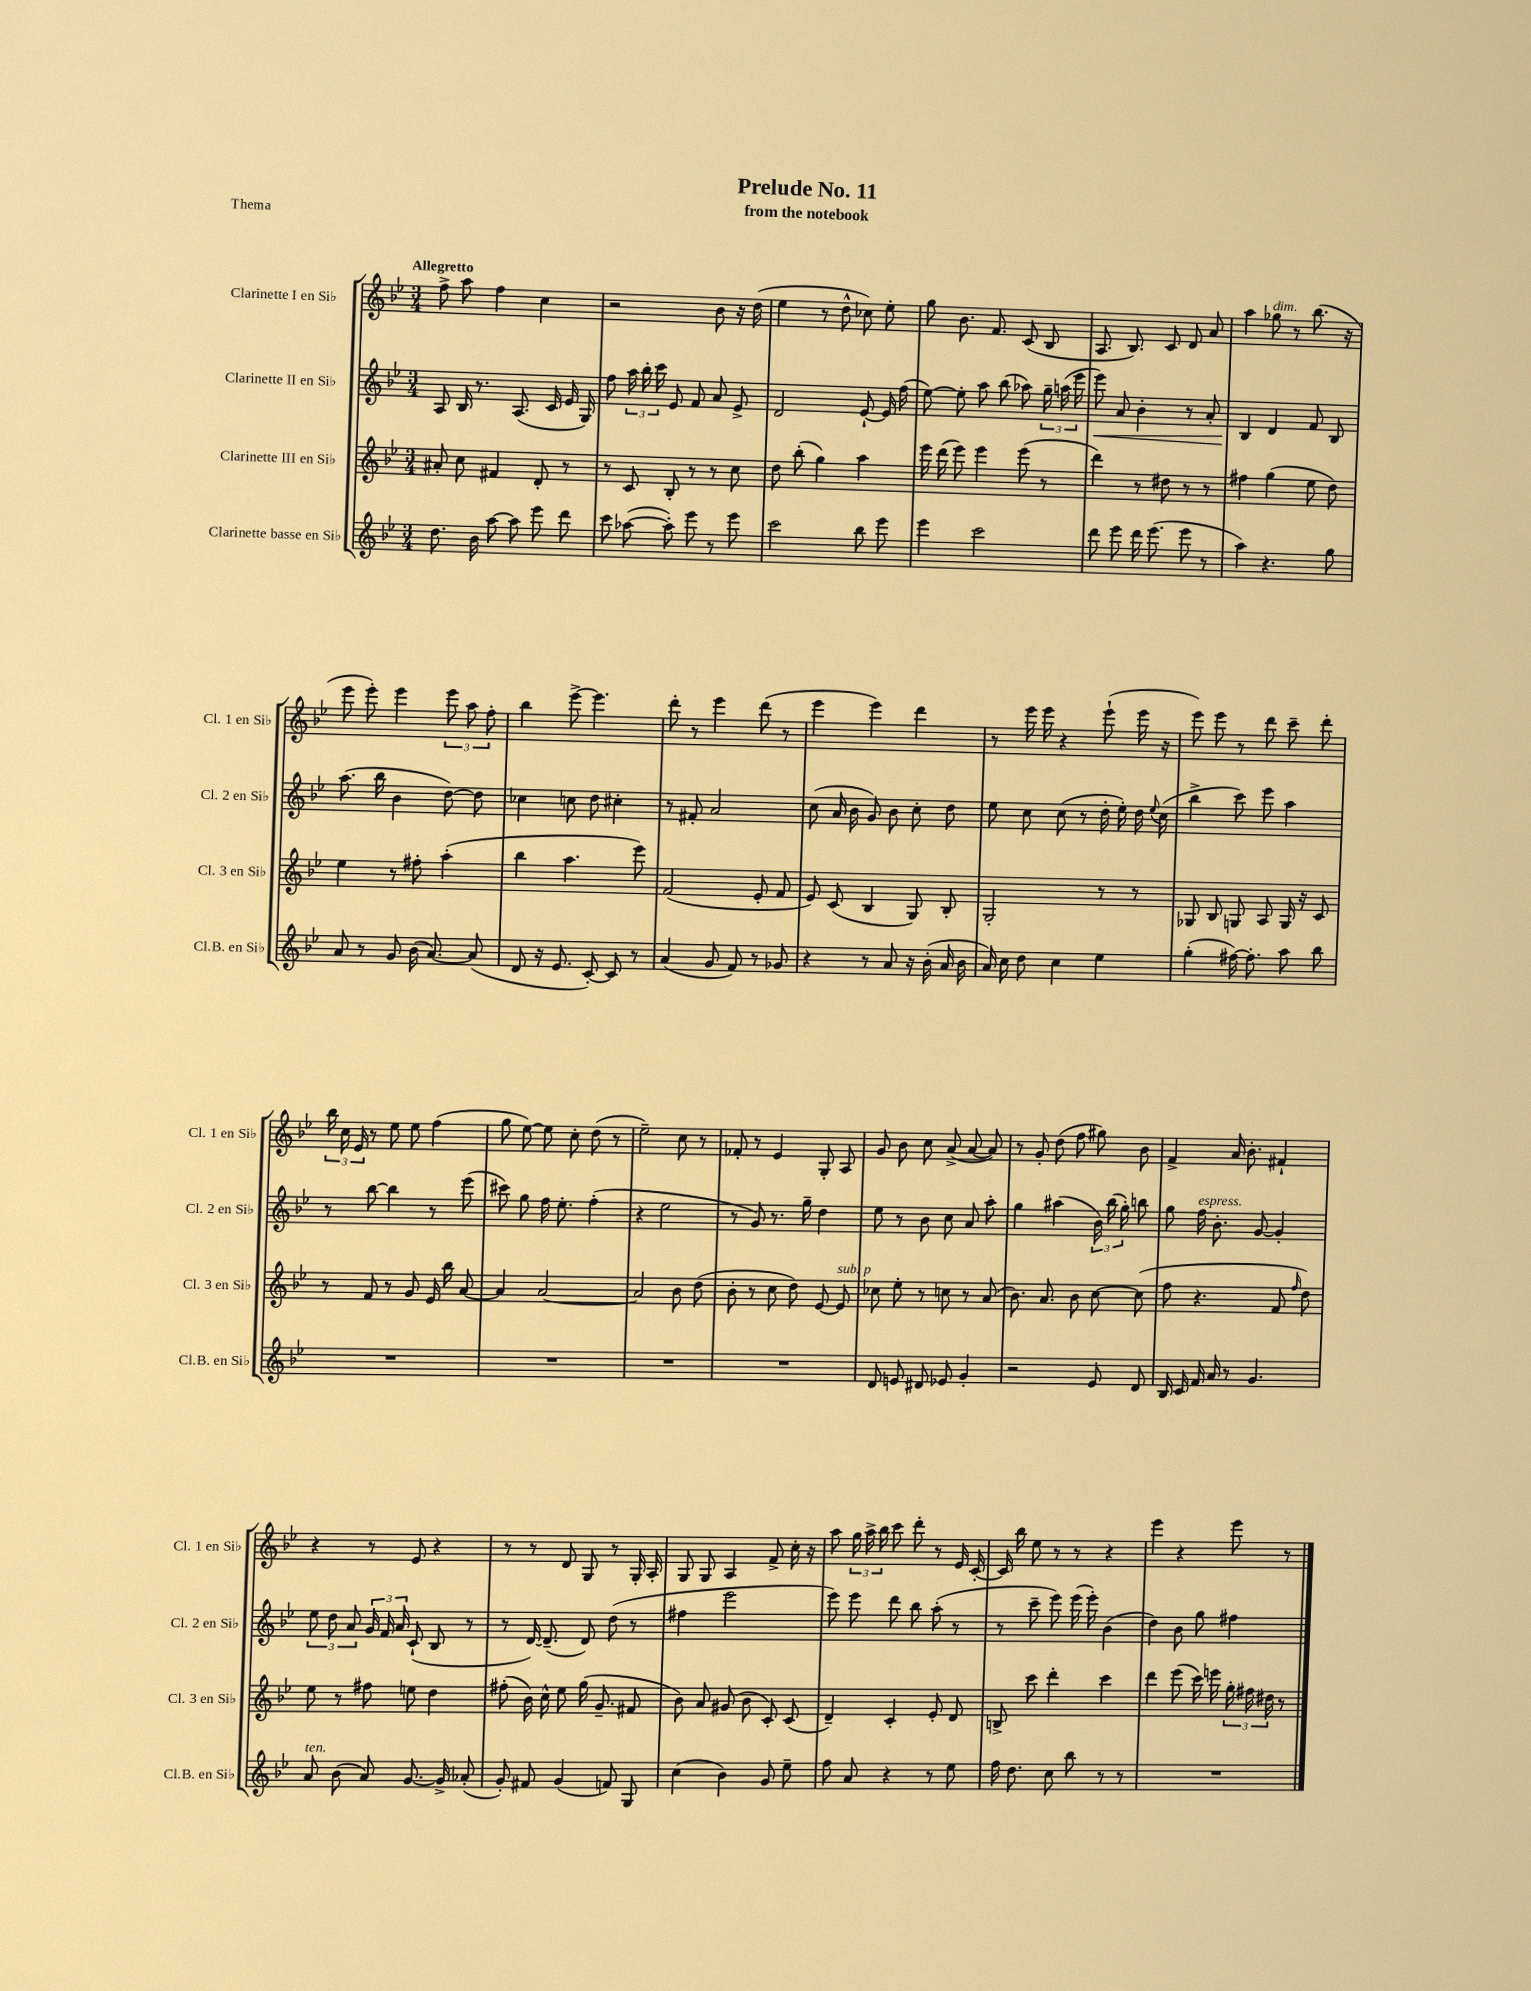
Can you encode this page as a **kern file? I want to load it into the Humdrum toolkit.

**kern	**kern	**kern	**dynam	**kern
*part4	*part3	*part2	*part2	*part1
*staff4	*staff3	*staff2	*staff2	*staff1
*I"Clarinette basse en Si♭	*I"Clarinette III en Si♭	*I"Clarinette II en Si♭	*	*I"Clarinette I en Si♭
*I'Cl.B. en Si♭	*I'Cl. 3 en Si♭	*I'Cl. 2 en Si♭	*	*I'Cl. 1 en Si♭
*clefG2	*clefG2	*clefG2	*	*clefG2
*k[b-e-]	*k[b-e-]	*k[b-e-]	*	*k[b-e-]
*M3/4	*M3/4	*M3/4	*	*M3/4
=1	=1	=1	=1	=1
!	!	!	!	!LO:TX:a:B:t=Allegretto
8.dd\	8a#X'/	8A/	.	8ff^\
.	8cc\	16B-/	.	8aa\
16b-\	.	8.r	.	.
[8aa\	4f#X/	.	.	4ff\
8aa\]	.	(8.A/	.	.
8eee-\	8d'/	.	.	4cc\
.	.	16c/	.	.
8ddd\	8r	16e-/	.	.
.	.	16G/)	.	.
=2	=2	=2	=2	=2
8ccc\	8r	8ff\	.	2r
([8aa-X\	8c/	24aa\	.	.
.	.	24bb-'\	.	.
.	.	24ccc\	.	.
8aa-'\])	8B-'/	8e-/	.	.
8eee-\	8r	8f/	.	.
8r	8r	8a/	.	8b-\
8eee-\	8cc\	8e-^/	.	16r
.	.	.	.	(16dd\
=3	=3	=3	=3	=3
2ccc\	8dd\	2d/	.	4ee-\
.	(8bb-'\	.	.	.
.	4gg\)	.	.	8r
.	.	.	.	8dd^^\
8bb-\	4aa\	[8e-`/	.	8cc-X\)
8eee-\	.	16e-/]	.	8ee-'\
.	.	(16ff\	.	.
=4	=4	=4	=4	=4
4eee-\	16eee-\	[8ee-\)	.	8gg\
.	(16ddd\	.	.	.
.	8eee-\)	8ee-'\]	.	8.b-\
2ccc\	4eee-\	8aa\	.	.
.	.	.	.	8.f/
.	.	(8bb-\	.	.
.	(8eee-\	8aa-X\)	.	(8c/
.	8r	24gg~\	.	8B-/
.	.	(24aan\	.	.
.	.	24eee-\	.	.
=5	=5	=5	=5	=5
!	!	!	!LO:HP:b	!
8ddd\	4ddd\)	8eee-\)	<	8.A/
8eee-\	.	8a/	.	.
.	.	.	.	8.B-/)
16ddd\	8r	4b-'\	.	.
(8.eee-\	.	.	.	.
.	8dd#X\	.	.	8c/
8eee-\	8r	8r	.	8d/
8r	8r	8a'/	.	8a/
=6	=6	=6	=6	=6
4aa\)	4ff#X\	4B-/	.	4aa\
!	!	!	!	!LO:TX:a:i:t=dim.
4.r	(4gg\	4d/	[	8gg-X\
.	.	.	.	8r
.	8ee-\	8f/	.	(8.bb-\
8gg\	8dd\)	8B-/	.	.
.	.	.	.	16r
!!LO:LB:g=z
=7	=7	=7	=7	=7
8a/	4ee-\	(8.aa\	.	8eee-\
8r	.	.	.	8eee-'\)
.	.	16bb-\	.	.
8g/	8r	4b-\	.	4eee-\
(16b-\	8ff#X'\	.	.	.
[8.a/)	.	.	.	.
.	(4aa'\	[8dd\)	.	12eee-\
.	.	.	.	12aa\
(8a/]	.	8dd\]	.	.
.	.	.	.	12ff'\
=8	=8	=8	=8	=8
8d/	4bb-\	4cc-X\	.	4bb-\
16r	.	.	.	.
8.e-/	.	.	.	.
.	4.aa\	8ccn\	.	[8eee-^\
[8c'/)	.	8dd\	.	4.eee-\]
8c/]	.	4cc#X'\	.	.
8r	8eee-\)	.	.	.
=9	=9	=9	=9	=9
(4a/	(2f/	8r	.	8ddd'\
.	.	8f#X'/	.	8r
8g/	.	2a/	.	4eee-\
8f/)	.	.	.	.
8r	8e-'/	.	.	(8ddd\
8g-X/	8f/	.	.	8r
=10	=10	=10	=10	=10
4r	8e-/)	(8cc\	.	4eee-\
.	(8c/	16a/	.	.
.	.	16b-\	.	.
8r	4B-/	8g/)	.	4eee-\)
8a/	.	8b-\	.	.
16r	8G/)	8cc'\	.	4ddd\
(16b-'\	.	.	.	.
16a/	8B-'/	8dd\	.	.
16b-\	.	.	.	.
=11	=11	=11	=11	=11
16a/)	2G'/	8ee-\	.	8r
16cc\	.	.	.	.
8dd\	.	8cc\	.	16eee-\
.	.	.	.	16eee-\
4cc\	.	(8cc\	.	4r
.	.	8r	.	.
4ee-\	8r	16dd'\	.	(8eee-`\
.	.	16ee-'\)	.	.
.	8r	16dd\	.	16eee-\
.	.	8qqee-/	.	.
.	.	(16cc\	.	16r
=12	=12	=12	=12	=12
(4gg'\	8G-X/	4bb-^\	.	8eee-\)
.	8B-/	.	.	8eee-\
[16ff#X\)	8Gn/	8ccc\)	.	8r
8.ff#'\]	.	.	.	.
.	8A/	8eee-\	.	8ddd\
8aa\	16G/	4aa\	.	8ccc~\
.	16r	.	.	.
8bb-\	8c/	.	.	8ddd'\
!!LO:LB:g=z
=13	=13	=13	=13	=13
2.r	8r	8r	.	24bb-\
.	.	.	.	24cc\
.	.	.	.	24e-/
.	8f/	[8bb-\	.	8r
.	8r	4bb-\]	.	8ee-\
.	8g/	.	.	8ee-\
.	16e-/	8r	.	(4ff\
.	16bb-\	.	.	.
.	[8a/	(8eee-\	.	.
=14	=14	=14	=14	=14
2.r	4a/]	8ccc#X\)	.	8gg\
.	.	8gg\	.	[8ee-\)
.	[2a/	16ff\	.	8ee-\]
.	.	8.ee-'\	.	.
.	.	.	.	8cc'\
.	.	(4ff'\	.	(8dd\
.	.	.	.	8r
=15	=15	=15	=15	=15
2.r	2a/]	4r	.	2ee-~\)
.	.	2ee-\	.	.
.	8b-\	.	.	8cc\
.	(8dd\	.	.	8r
=16	=16	=16	=16	=16
2.r	8b-'\	8r	.	8f-X'/
.	8r	8g/)	.	8r
.	8cc\	8.r	.	4e-/
.	8dd\)	.	.	.
.	.	16gg~\	.	.
.	[8e-/	4dd\	.	8G'/
!	!LO:TX:a:i:t=sub. p	!	!	!
.	8e-/]	.	.	8A/
=17	=17	=17	=17	=17
8d/	8cc-X\	8ee-\	.	8g/
8en/	8ee-'\	8r	.	8b-\
8d#X/	8r	8b-\	.	8cc\
8e-X/	8ccn\	8cc\	.	(8a^/
4g'/	8r	8a/	.	[8a/
.	(8a/	8aa'\	.	8a/])
=18	=18	=18	=18	=18
2r	8.b-\)	4gg\	.	8r
.	.	.	.	8g'/
.	8.a/	.	.	.
.	.	(4aa#X\	.	(8dd\
.	8b-\	.	.	8ff\
8e-/	[8cc\	24b-\)	.	8gg#X\)
.	.	(24bb-\	.	.
.	.	24gg'\)	.	.
8d/	(8cc\]	8bbn\	.	8b-\
=19	=19	=19	=19	=19
16B-/	8ff\	8gg\	.	4f^/
16c/	.	.	.	.
!	!	!LO:TX:a:i:t=espress.	!	!
16f/	4.r	16ff\	.	.
16a/	.	8.b-'\	.	.
8r	.	.	.	16a/
.	.	.	.	8.b-'\
4.g/	.	[8g/	.	.
.	8f/	4g'/]	.	4f#X`/
.	16qqff/	.	.	.
.	8dd\)	.	.	.
!!LO:LB:g=z
=20	=20	=20	=20	=20
!LO:TX:a:i:t=ten.	!	!	!	!
8a/	8ee-\	12ee-\	.	4r
.	.	12dd\	.	.
(8b-\	8r	.	.	.
.	.	12a/	.	.
8a/)	8ff#X\	24g/	.	8r
.	.	24f/	.	.
.	.	24a/	.	.
[8.g/	8een\	(8c`/	.	8e-/
.	4dd\	8B-/	.	4r
16g^/]	.	.	.	.
(8a-X'/	.	8r	.	.
=21	=21	=21	=21	=21
8g'/)	(8ff#X'\	8r	.	8r
8f#X/	16b-\)	[16d/)	.	8r
.	16cc^^\	(8.d~/]	.	.
(4g/	8ee-\	.	.	8d/
.	(16gg\	8d/)	.	8G/
.	8.g~/	.	.	.
8fn/)	.	(8dd\	.	8r
8G/	8f#X/	8r	.	16G'/
.	.	.	.	16A'/
=22	=22	=22	=22	=22
(4cc\	8b-\)	4ff#X\	.	8G/
.	8a/	.	.	8G/
4b-\)	(8g#X/	2eee-\	.	4A/
.	8b-\	.	.	.
8g/	8c'/)	.	.	8f^/
8ee-~\	(8c/	.	.	16cc'\
.	.	.	.	16r
=23	=23	=23	=23	=23
8ff\	4d~/)	8eee-\)	.	8aa\
8a/	.	8eee-\	.	24gg\
.	.	.	.	24aa^\
.	.	.	.	24bb-\
4r	4c'/	8ddd\	.	8ccc\
.	.	8bb-\	.	8ddd'\
8r	8e-'/	(8aa'\	.	8r
8ee-\	8d/	8r	.	16e-/
.	.	.	.	[16c'/
=24	=24	=24	=24	=24
16ff\	8Bn^/	8r	.	16c/]
8.dd\	.	.	.	16bb-\
.	8ccc\	8ccc~\	.	8ee-\
8cc\	4ddd'\	8eee-\)	.	8r
8bb-\	.	(16eee-\	.	8r
.	.	16eee-'\)	.	.
8r	4ccc\	(4b-\	.	4r
8r	.	.	.	.
=25	=25	=25	=25	=25
2.r	4ddd\	4dd\)	.	4eee-\
.	(8eee-\	8b-\	.	4r
.	16ccc\)	8gg\	.	.
.	16eeen\	.	.	.
.	24gg'\	4ff#X\	.	8eee-\
.	24ff#X\	.	.	.
.	24dd#X\	.	.	.
.	8r	.	.	8r
==	==	==	==	==
*-	*-	*-	*-	*-
